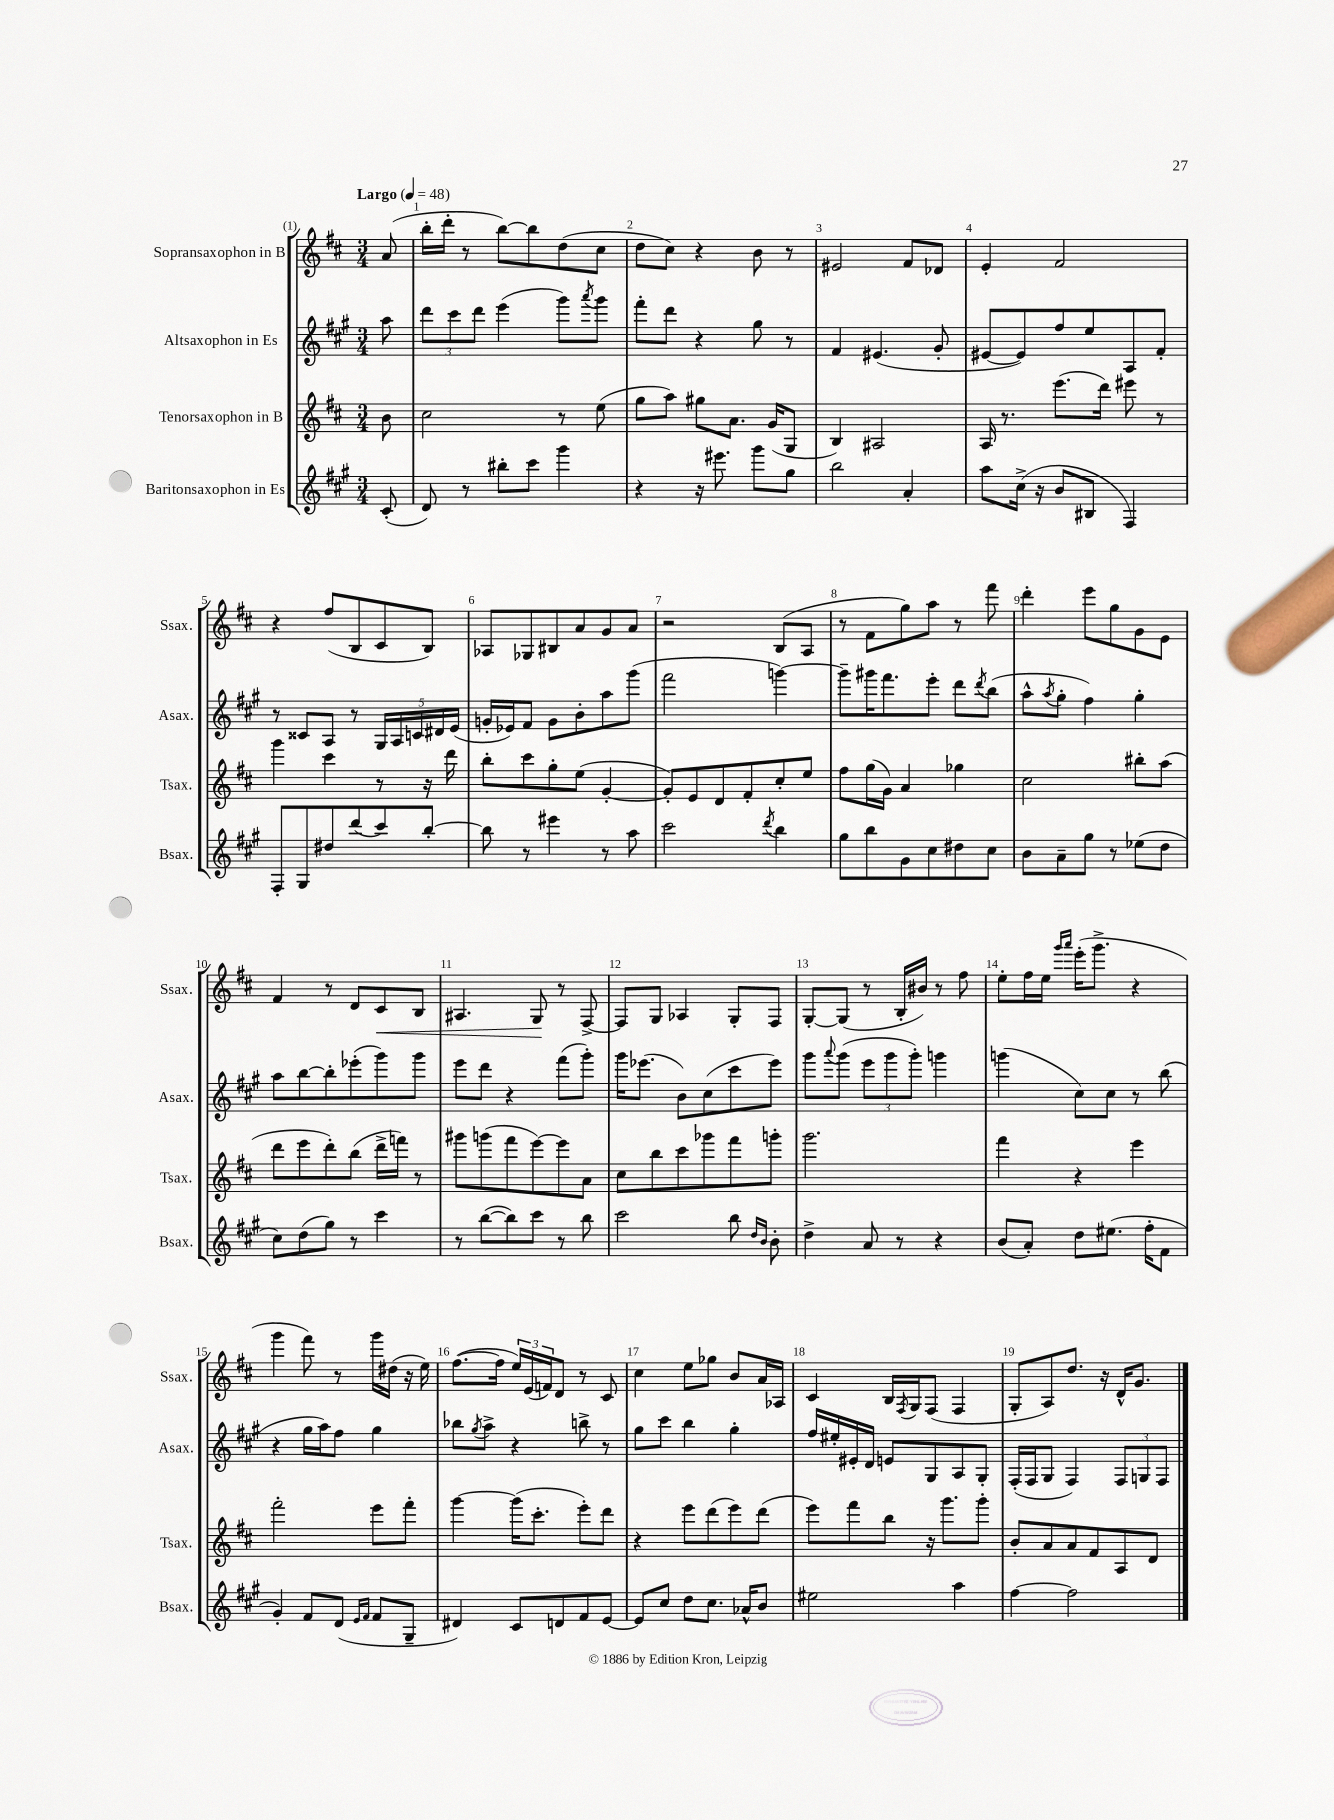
<<
\new StaffGroup <<
\new Staff = "s0" \with { instrumentName = "Sopransaxophon in B" shortInstrumentName = "Ssax." } {
    \clef treble \key d \major \numericTimeSignature \time 3/4 \partial 8 \tempo "Largo" 4 = 48
    a'8( |
    b''16-. d'''16-. r8 b''8~) b''8 d''8( cis''8 |
    d''8 cis''8) r4 b'8 r8 |
    eis'2 fis'8 des'8 |
    e'4-. fis'2 |
    r4 fis''8( b8 cis'8 b8) |
    aes8 ges8 bis8 a'8 g'8 a'8 |
    r2 b8( a8 |
    r8 fis'8 g''8) a''8 r8 fis'''8 |
    d'''4-. e'''8 g''8 g'8 e'8 |
    fis'4 r8 d'8 cis'8\< b8 |
    ais4. g8\! r8 fis8~-> |
    fis8 g8 aes4 g8-. fis8 |
    g8~-. g8( r8 b16-. bis'16) r8 fis''8 |
    e''8-. fis''16 e''16 \grace { g'''16 a'''16 } e'''16-.( g'''8.-> r4 |
    g'''4 fis'''8) r8 g'''16 dis''16( r16 e''16) |
    fis''8.~( fis''16 \tuplet 3/2 { e''16) e'16( f'16) } d'8 r8 cis'8 |
    cis''4 e''8 ges''8 b'8 a'16 aes16 |
    cis'4 b16 \acciaccatura { fis8 } g16 fis8( fis4 |
    g8-. a8) d''8. r16 d'16-^ g'8. \bar "|." |
}
\new Staff = "s1" \with { instrumentName = "Altsaxophon in Es" shortInstrumentName = "Asax." } {
    \clef treble \key a \major \numericTimeSignature \time 3/4 \partial 8
    a''8 |
    \tuplet 3/2 { d'''8 cis'''8 d'''8 } e'''4( gis'''8) \acciaccatura { a'''8 } gis'''8 |
    fis'''8-. d'''8 r4 gis''8 r8 |
    fis'4 eis'4.( gis'8-. |
    eis'8~ eis'8) fis''8 e''8 a8 fis'8-. |
    r8 cisis'8 a8 r8 \tuplet 5/4 { gis16 a16 c'16 dis'16 e'16( } |
    g'16-. ees'16) fis'8 g'8 b'8-. a''8 gis'''8( |
    fis'''2 g'''4~) |
    g'''8-- gis'''16 fis'''8. e'''8-. d'''8 \acciaccatura { d'''8 } b''8( |
    a''8-^ \acciaccatura { a''8 } gis''8-. fis''4) gis''4-. |
    a''8 b''8~ b''8-. ees'''8-.( gis'''8) gis'''8 |
    e'''8 d'''8 r4 fis'''8( gis'''8-.) |
    gis'''16 ees'''8.( b'8) cis''8( cis'''8 ees'''8) |
    gis'''8 \appoggiatura { a'''8 } gis'''8( \tuplet 3/2 { e'''8 gis'''8 gis'''8-.) } g'''4 |
    g'''4( cis''8) cis''8 r8 b''8( |
    r4 gis''16 a''16) fis''8 gis''4 |
    bes''8 \acciaccatura { gis''8 } a''8-> r4 b''8-> r8 |
    gis''8 cis'''8 b''4 gis''4-. |
    fis''16 eis''16-. eis'16-. d'16 e'8 gis8 a8 gis8-. |
    fis16-.( fis16 gis8 fis4) \tuplet 3/2 { fis8 g8 fis8 } \bar "|." |
}
\new Staff = "s2" \with { instrumentName = "Tenorsaxophon in B" shortInstrumentName = "Tsax." } {
    \clef treble \key d \major \numericTimeSignature \time 3/4 \partial 8
    b'8 |
    cis''2 r8 e''8( |
    g''8 a''8) gis''8 a'8. g'16( g8 |
    b4) ais2 |
    a16 r8. e'''8.( d'''16) eis'''8 r8 |
    g'''4 cis'''4 r8 r16 d'''16 |
    b''8-. cis'''8 g''8-. e''8( g'4~-. |
    g'8-.) e'8 d'8 fis'8-. cis''8-. e''8 |
    fis''8 g''16( g'16) a'4 ges''4 |
    cis''2 bis''8-. a''8( |
    d'''8 e'''8 d'''8-.) b''8( d'''16-> f'''16) r8 |
    gis'''8 g'''8( fis'''8 e'''8~) e'''8 a'8 |
    cis''8 b''8 cis'''8 ges'''8 fis'''8 g'''8-. |
    g'''2. |
    fis'''4 r4 e'''4 |
    fis'''2-. e'''8 fis'''8-. |
    g'''4~ g'''16( cis'''8.-. e'''8-.) d'''8 |
    r4 e'''8 d'''8( e'''8) d'''8( |
    e'''8) fis'''8 b''8 r16 g'''8. g'''8-. |
    b'8-. a'8 a'8 fis'8 a8 d'8 \bar "|." |
}
\new Staff = "s3" \with { instrumentName = "Baritonsaxophon in Es" shortInstrumentName = "Bsax." } {
    \clef treble \key a \major \numericTimeSignature \time 3/4 \partial 8
    cis'8-.( |
    d'8) r8 bis''8-. cis'''8 gis'''4 |
    r4 r16 eis'''8. gis'''8 gis''8 |
    b''2 a'4-. |
    a''8 cis''16->( r16 b'8 bis8 fis4) |
    fis8-. gis8 dis''8 d'''8( cis'''8) b''8~-. |
    b''8 r8 eis'''4 r8 a''8 |
    cis'''2 \acciaccatura { d'''8 } b''4 |
    gis''8 b''8 gis'8 cis''8 dis''8 cis''8 |
    b'8 a'8-- gis''8 r8 ees''8( d''8 |
    cis''8) d''8( gis''8) r8 cis'''4 |
    r8 b''8~( b''8) cis'''8 r8 b''8 |
    cis'''2 b''8 \grace { d''16 b'16 } b'8-. |
    d''4-> a'8 r8 r4 |
    b'8( a'8-.) d''8 eis''8.( fis''16-. fis'8 |
    gis'4-.) fis'8 d'8( \grace { e'16 fis'16 } fis'8 gis8-- |
    dis'4) cis'8 d'8 fis'8 e'8~ |
    e'8 cis''8 d''8 cis''8. aes'16-^ b'8 |
    eis''2 a''4 |
    fis''4~ fis''2 \bar "|." |
}
>>
>>
\layout { \context { \Score \override BarNumber.break-visibility = ##(#f #t #t) barNumberVisibility = #all-bar-numbers-visible } }
